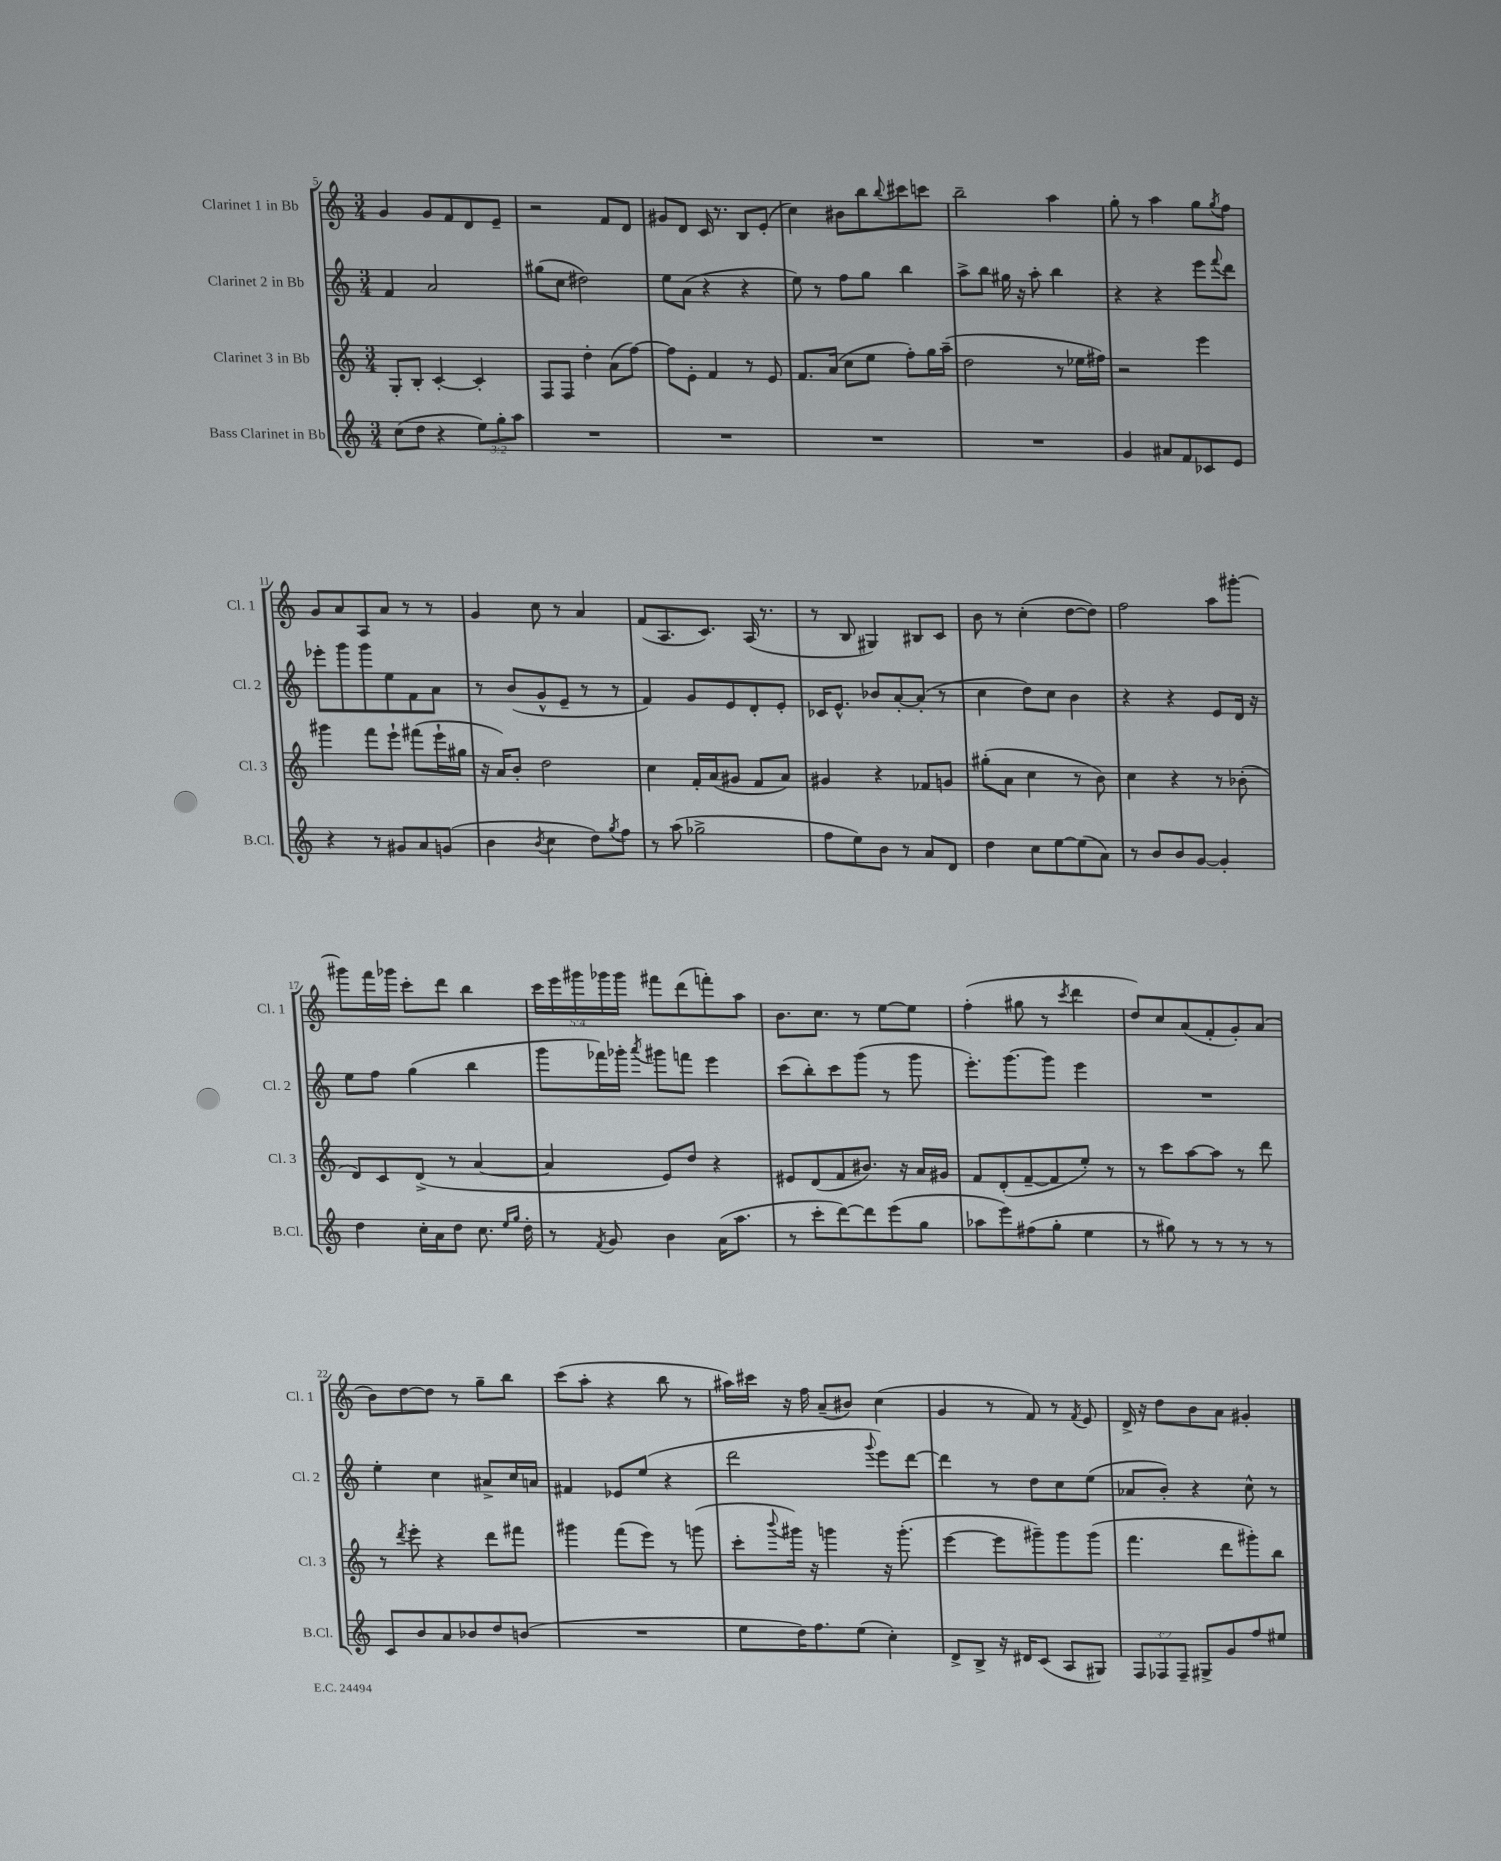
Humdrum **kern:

**kern	**kern	**kern	**kern
*staff4	*staff3	*staff2	*staff1
*clefG2	*clefG2	*clefG2	*clefG2
*k[]	*k[]	*k[]	*k[]
*M3/4	*M3/4	*M3/4	*M3/4
(8cc	8G'	4f	4g
8dd	8B'	.	.
4r	[4c'	2a	8g
.	.	.	8f
12ee)	4c']	.	8d
12gg'	.	.	.
.	.	.	8e~
12aa	.	.	.
=	=	=	=
2.r	8F	(8gg#	2r
.	8F	8cc	.
.	4dd'	2dd#)	.
.	(8a	.	8f
.	[8ff)	.	8d
=	=	=	=
2.r	8ff]	8ee	8g#
.	8e'	(8a	8d
.	4f	4r	16c
.	.	.	8.r
.	8r	4r	8B
.	8e	.	(8e'
=	=	=	=
2.r	8.f	8ee)	4cc)
.	.	8r	.
.	(16a	.	.
.	8cc	8ff	8b#
.	8ee	8gg	8bb
.	.	.	8qqbb
.	8ff')	4bb	8ccc#
.	16gg	.	8ccc
.	(16aa~	.	.
=	=	=	=
2.r	2dd	8aa^	2bb~
.	.	8bb	.
.	.	16gg#	.
.	.	16r	.
.	.	8aa'	.
.	8r	4bb	4aa
.	16ee-	.	.
.	16ff#)	.	.
=	=	=	=
4g	2r	4r	8gg'
.	.	.	8r
8a#	.	4r	4aa
8f	.	.	.
8c-	4eee	8eee	8gg
.	.	8qqfff	8qgg
8e	.	8ddd	8ff
=	=	=	=
4r	4ggg#	8eee-'	8g
.	.	8ggg	8a
8r	8fff	8ggg	8A
8g#	8eee`	8ee	8a
8a	(8fff#	8f	8r
(8g	16eee`	8a	8r
.	16gg#	.	.
=	=	=	=
4b	16r	8r	4g
.	16a)	.	.
.	8b'	(8b	.
8qb	.	.	.
4cc	2dd	8g^^	8cc
.	.	8e~	8r
8dd)	.	8r	4a
8qgg	.	.	.
8ff	.	8r	.
=	=	=	=
8r	4cc	4f)	(8f
(8aa	.	.	8.A
2gg-^	16f'	8g	.
.	(16a	.	8.c)
.	8g#	8e	.
.	8f	8d'	(16A
.	.	.	8.r
.	8a)	8e'	.
=	=	=	=
8ff	4g#	16c-	8r
.	.	8.e^^	.
8ee)	.	.	8B
8b	4r	8b-	4G#)
8r	.	[8a'	.
8a	8f-	(8a']	8B#
8d	8g	8r	8c
=	=	=	=
4dd	(8gg#'	4cc	8b
.	8a	.	8r
8cc	4cc	8dd)	(4cc'
[8ee	.	8cc	.
(8ee]	8r	4b	[8dd
8a)	8b)	.	8dd])
=	=	=	=
8r	4cc	4r	2ff
8b	.	.	.
8b	4r	4r	.
[8g	.	.	.
4g']	8r	8e	8aa
.	(8b-'	16d	[8ggg#'
.	.	16r	.
=	=	=	=
4dd	8d)	8ee	8ggg#]
.	8c	8ff	16fff
.	.	.	16ggg-
16cc'	(8d^	(4gg	8ccc'
16a	.	.	.
8dd	8r	.	8ddd
8.cc	[4a	4bb	4bb
16qqee	.	.	.
16qqgg	.	.	.
16dd'	.	.	.
=	=	=	=
8r	4a]	8ggg	20ccc
.	.	.	20eee
.	.	.	20ggg#
8qf	.	.	.
8g	.	16fff-)	.
.	.	.	20ggg-
.	.	16ggg-'	.
.	.	.	20ggg-
.	.	8qaaa	.
4b	8e)	8ggg#	8fff#
.	8dd	8fff	(8ddd
(16a	4r	4eee	8fff')
8.aa	.	.	.
.	.	.	8aa
=	=	=	=
8r	8e#	(8ccc	8.b
8ccc'	(8d	8bb')	.
.	.	.	8.cc
[8ddd)	8f	8ccc	.
8ddd]	8.b#)	(8ggg	8r
(8eee	.	8r	[8ee
.	16r	.	.
8gg	16a	8ggg	8ee]
.	16g#	.	.
=	=	=	=
8aa-	8f	8.eee')	(4ff'
8eee)	(8d'	.	.
.	.	[8.ggg	.
(8ff#	[8f~	.	8gg#
8gg'	8f]	8ggg]	8r
.	.	.	8qccc
4ee	8ee')	4eee	4ddd
.	8r	.	.
=	=	=	=
8r	8r	2.r	8dd)
8gg#)	8ccc	.	8cc
8r	[8aa	.	(8a
8r	8aa]	.	8f'
8r	8r	.	8g')
8r	8ddd	.	(8a
=	=	=	=
8c	8r	4ee'	8b)
.	8qddd	.	.
8b	8eee'	.	[8dd
8a	4r	4cc	8dd]
8b-	.	.	8r
8dd	8ddd	8a#^	8gg~
(8b	8fff#	16cc	8bb
.	.	16a	.
=	=	=	=
2.r	4ggg#	4f#	(8ccc
.	.	.	8aa'
.	(8fff	8e-	4r
.	8eee)	(8ee	.
.	8r	4r	8bb
.	(8ggg	.	8r
=	=	=	=
8ee	8ccc'	2ddd	16aa#)
.	.	.	16ccc#
.	8qqbbb	.	.
16dd)	16ggg#)	.	16r
8.ff	16r	.	16ff
.	4ggg	.	(8a~
(8ee	.	.	8b#)
.	.	8qqggg	.
4cc')	16r	8eee)	(4cc
.	(8.ggg'	.	.
.	.	[8ddd	.
=	=	=	=
8d^	[4eee	4ddd]	4g
8B^	.	.	.
16r	8eee]	8r	8r
16d#	.	.	.
(8c	8ggg#~)	8dd	8f)
8A	8ggg#	8cc	8r
.	.	.	8qf
8G#)	(8ggg#	(8ee	8e
=	=	=	=
12F	4.fff	8a-	16d^
.	.	.	16r
12F-	.	.	.
.	.	8b')	8dd
12F-~	.	.	.
8G#^	.	4r	8b
8g	8ddd	.	8a
8ff	8ggg#')	8cc^^	4g#'
8ee#	8bb	8r	.
==	==	==	==
*-	*-	*-	*-
